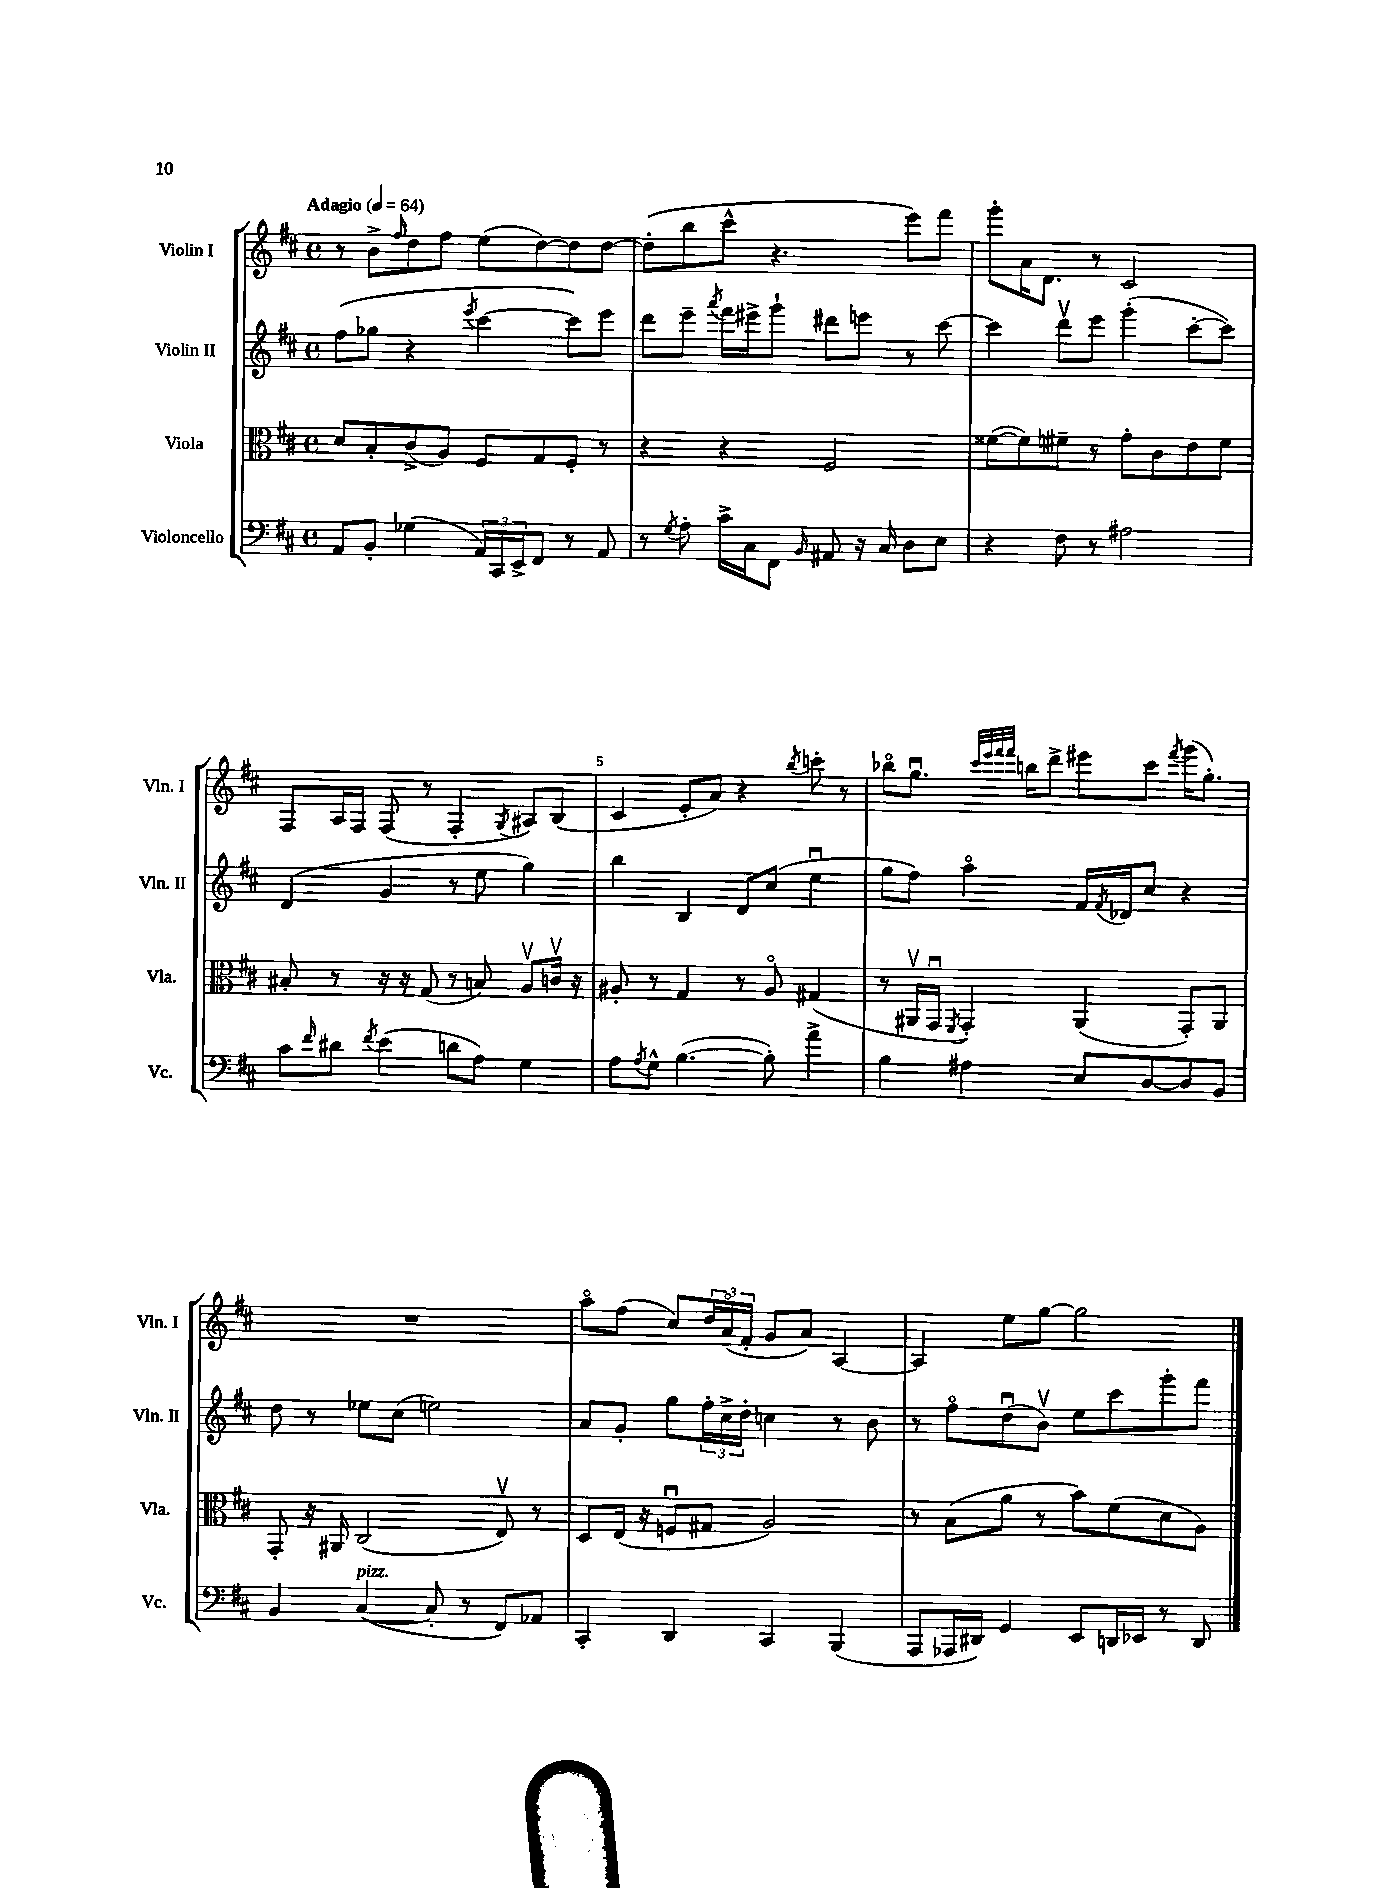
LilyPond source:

<<
\new StaffGroup <<
\new Staff = "s0" \with { instrumentName = "Violin I" shortInstrumentName = "Vln. I" } {
    \clef treble \key d \major \defaultTimeSignature \time 4/4 \tempo "Adagio" 4 = 64
    r8 b'8-> \grace { fis''16 } d''8 fis''8 e''8( d''8~) d''8 d''8~ |
    d''8-.( b''8 cis'''8-^ r4. e'''8) fis'''8 |
    g'''8-. a'16 d'8. r8 cis'2 |
    fis8 a16 fis16 fis8( r8 fis4-. \acciaccatura { g8 } ais8) b8( |
    cis'4 e'8-. a'8) r4 \acciaccatura { b''8 } c'''8-. r8 |
    bes''8\flageolet g''8.\downbow \grace { cis'''32 e'''32 fis'''32 fis'''32 } b''16 d'''8-> eis'''8 cis'''8 \acciaccatura { fis'''8 } g'''16( g''8.-.) |
    R1 |
    a''8\flageolet fis''8( cis''8) \tuplet 3/2 { d''16 a'16\flageolet( fis'16-. } g'8 a'8) a4~ |
    a4 e''8 g''8~ g''2 \bar "|." |
}
\new Staff = "s1" \with { instrumentName = "Violin II" shortInstrumentName = "Vln. II" } {
    \clef treble \key d \major \defaultTimeSignature \time 4/4
    fis''8( ges''8 r4 \acciaccatura { e'''8 } cis'''4~ cis'''8) e'''8 |
    d'''8 e'''8-- \acciaccatura { a'''8 } fis'''16 eis'''16-> g'''8-! dis'''8 e'''8 r8 cis'''8~ |
    cis'''4 d'''8\upbow e'''8 g'''4-.( cis'''8~-. cis'''8) |
    d'4( g'4 r8 e''8 g''4) |
    b''4 b4 d'8 cis''8( e''4\downbow |
    g''8 fis''8) a''4\flageolet fis'16 \acciaccatura { fis'8 } des'16 cis''8 r4 |
    d''8 r8 ees''8 cis''8( e''2) |
    a'8 g'8-. g''8 \tuplet 3/2 { fis''16-. cis''16-> d''16-. } c''4 r8 b'8 |
    r8 fis''8\flageolet d''8\downbow( b'8\upbow) e''8 cis'''8 g'''8-. fis'''8 \bar "|." |
}
\new Staff = "s2" \with { instrumentName = "Viola" shortInstrumentName = "Vla." } {
    \clef alto \key d \major \defaultTimeSignature \time 4/4
    d'8 b8-. cis'8->( a8) fis8 g8 fis8-. r8 |
    r4 r4 fis2 |
    fisis'8~( fisis'8) fis'8-- r8 g'8-. cis'8 e'8 fis'8 |
    bis8-. r8 r16 r16 g8( r8 b8) a8\upbow c'16\upbow r16 |
    ais8-. r8 g4 r8 ais8\flageolet gis4( |
    r8 ais,16\upbow g,16\downbow \acciaccatura { fis,8 } g,4-.) ais,4( g,8-.) ais,8 |
    g,8-. r16 ais,16 cis2( e8\upbow) r8 |
    d8 e16( r16 f8\downbow gis8 a2) |
    r8 b8( a'8 r8 b'8) fis'8( d'8 a8) \bar "|." |
}
\new Staff = "s3" \with { instrumentName = "Violoncello" shortInstrumentName = "Vc." } {
    \clef bass \key d \major \defaultTimeSignature \time 4/4
    a,8 b,8-. ges4( \tuplet 3/2 { a,16) cis,16 e,16-> } fis,8 r8 a,8 |
    r8 \acciaccatura { g8 } a8-. cis'16-> cis16 fis,8 \grace { b,16 } ais,8 r16 cis16 d8 e8 |
    r4 fis8 r8 ais2 |
    cis'8 \grace { fis'16 } dis'8 \acciaccatura { fis'8 } e'4( d'8 a8) g4 |
    a8 \acciaccatura { a8 } g8-^ b4.~( b8-.) a'4-> |
    b4 ais4 e8 d8~ d8 b,8 |
    b,4 cis4~^\markup { \italic "pizz." }( cis8-. r8 fis,8) aes,8 |
    cis,4-. d,4 cis,4 b,,4( |
    a,,8 aes,,16 dis,16) g,4 e,8 d,16 ees,16 r8 d,8 \bar "|." |
}
>>
>>
\layout { \context { \Score \override BarNumber.break-visibility = ##(#f #t #t) barNumberVisibility = #(every-nth-bar-number-visible 5) } }
